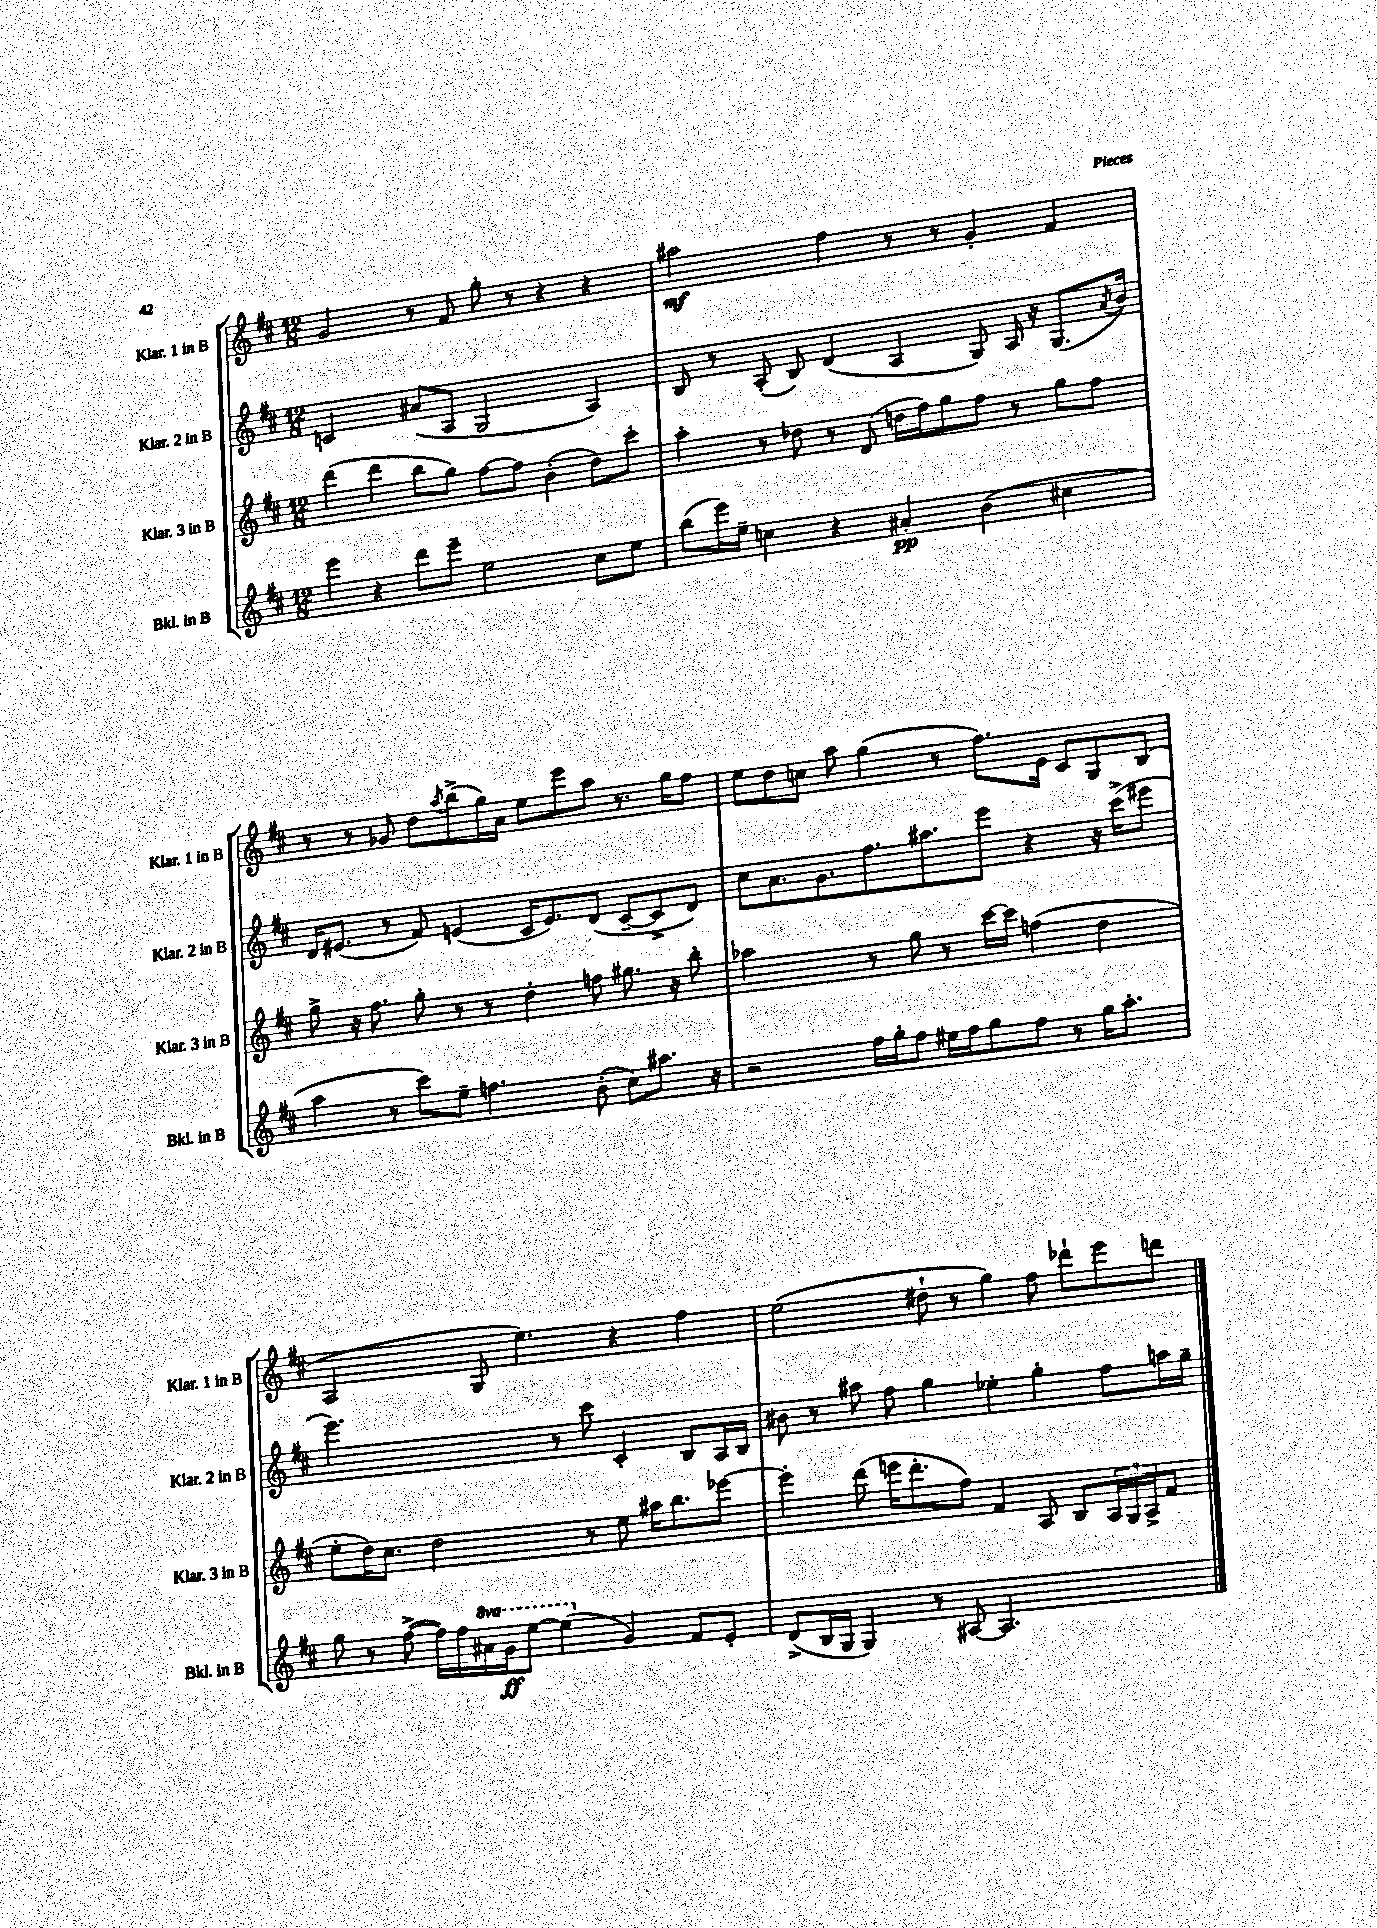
<<
\new StaffGroup <<
\new Staff = "s0" \with { instrumentName = "Klar. 1 in B" shortInstrumentName = "Klar. 1 in B" } {
    \clef treble \key d \major \numericTimeSignature \time 12/8
    g'2 r8 fis'8 g''8-. r8 r4 r4 |
    ais''2\mf fis''4 r8 r8 g'4-. fis'4 |
    r8 r8 ges'8 d''8 \acciaccatura { a''8 } b''8->( g''16) a'16 e''8 e'''8 a''8 r8. g''16 fis''8 |
    e''8 d''8 c''8 a''8 g''4( r8 fis''8.) e'16 cis'8 g8 b8( |
    a2 g8 e''4.) r4 fis''4 |
    e''2( dis''8-! r8 g''4) fis''8 des'''8-! e'''8 d'''8 \bar "|." |
}
\new Staff = "s1" \with { instrumentName = "Klar. 2 in B" shortInstrumentName = "Klar. 2 in B" } {
    \clef treble \key d \major \numericTimeSignature \time 12/8
    c'2 ais'8( a8 g2 a4) |
    b8 r8 a8-.( b8) d'4( a4 g8) a16 r16 g8.( \acciaccatura { a'8 } b'16) |
    d'16 eis'8.( r8 fis'8) e'4( cis'16 e'8.) d'8( cis'8~-- cis'8-> d'8) |
    cis''8 a'8. g'8. fis''8. ais''8. e'''8 r4 r16 cis'''16->( eis'''8 |
    e'''2.) r8 cis'''8 cis'4-. b8 a16 b16 |
    bis'8 r8 ais''8 fis''8 g''4 ees''4-. g''4-. fis''8 a''16 g''16-- \bar "|." |
}
\new Staff = "s2" \with { instrumentName = "Klar. 3 in B" shortInstrumentName = "Klar. 3 in B" } {
    \clef treble \key d \major \numericTimeSignature \time 12/8
    d'''4( d'''4 b''8 g''8) fis''8~ fis''8 b'4-.( d''8) cis'''8-. |
    a''4-. r8 des''8 r8 d'8( d''16 fis''16) g''8 fis''8 r8 g''8 fis''8 |
    g''8-> r16 fis''8. g''8-. r8 r8 d''4-. f''8 gis''8. r16 b''8-. |
    aes''2 r8 g''8 r8 cis'''16~ cis'''16 f''4( d''4 |
    e''8-. d''16) cis''8. d''2 r8 e''8 ais''16 b''8. ees'''8~ |
    ees'''4-. d'''8( e'''16 d'''8.-. fis''8) fis'4 a8 b8 \tuplet 3/2 { a16 g16 a16-> } fis'8 \bar "|." |
}
\new Staff = "s3" \with { instrumentName = "Bkl. in B" shortInstrumentName = "Bkl. in B" } {
    \clef treble \key d \major \numericTimeSignature \time 12/8 \set Staff.ottavationMarkups = #ottavation-simple-ordinals
    e'''4 r4 d'''8 e'''8-- e''2 cis''8 e''8 |
    b''8( e'''16) e''16-- c''4 r4 ais'4-.\pp b'4( cis''4 |
    a''4 r8 cis'''8) e''8-- f''4. b'8-.( cis''8) ais''8. r16 |
    r2 fis''16 g''16-. fis''8 eis''16 fis''16 g''8 fis''8 r8 g''16 a''8.-. |
    g''8 r8 fis''8~->( fis''16) fis''16 \ottava #1 ais''16 g''16\ff e'''8~ e'''4( \ottava #0 g'4) fis'8 e'8-. |
    d'8->( b16 g16 g4) r8 ais8~ ais2. \bar "|." |
}
>>
>>
\layout { \context { \Score \remove "Bar_number_engraver" } }
